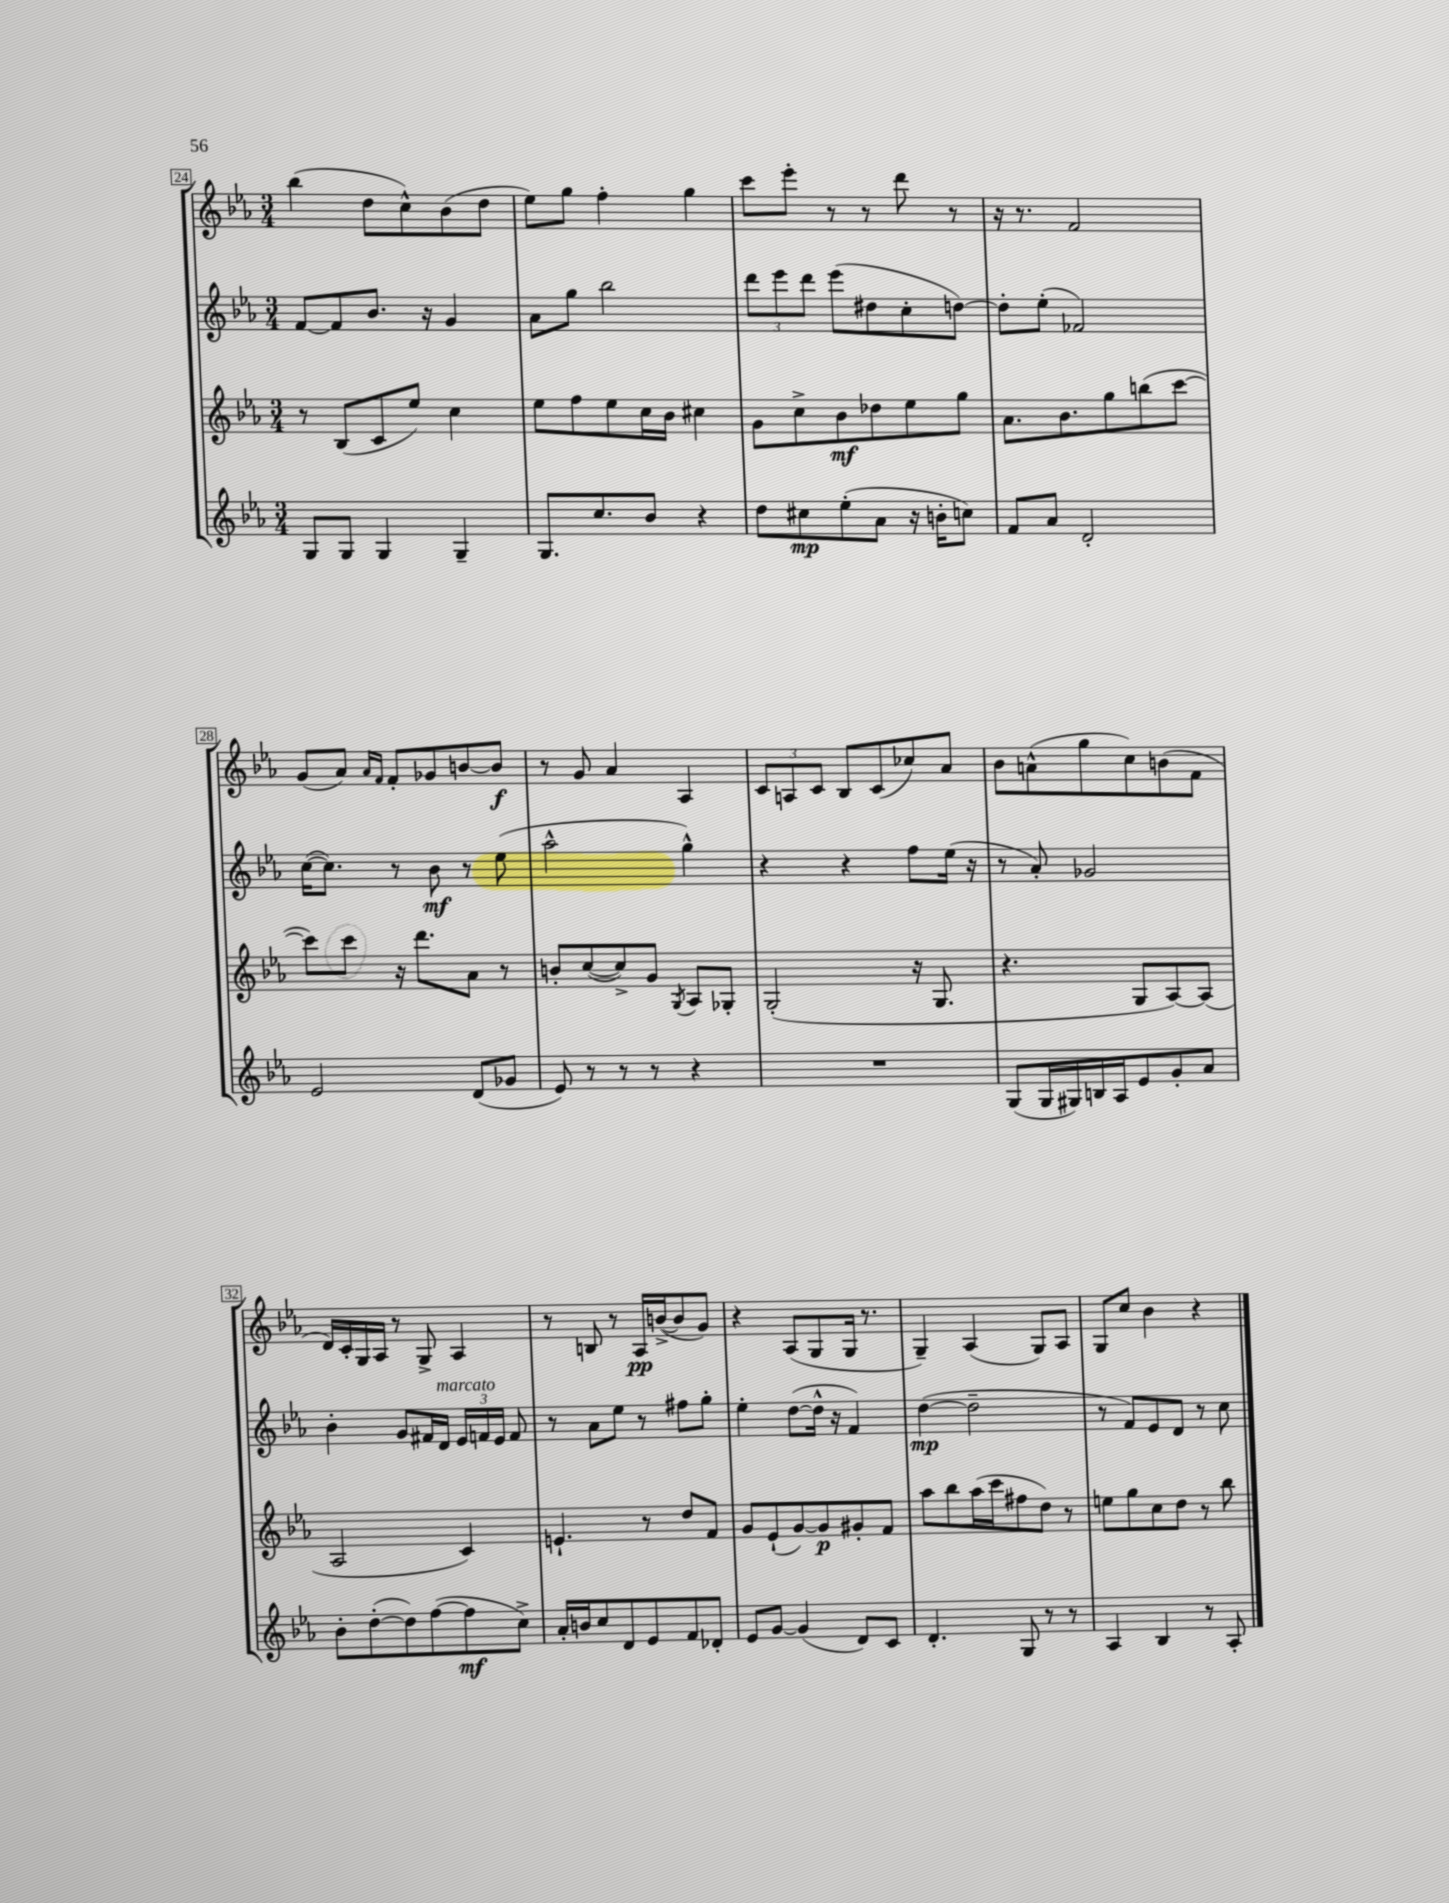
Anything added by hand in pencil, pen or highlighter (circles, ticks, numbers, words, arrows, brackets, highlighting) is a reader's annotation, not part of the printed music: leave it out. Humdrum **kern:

**kern	**kern	**kern	**kern
*staff4	*staff3	*staff2	*staff1
*clefG2	*clefG2	*clefG2	*clefG2
*k[b-e-a-]	*k[b-e-a-]	*k[b-e-a-]	*k[b-e-a-]
*M3/4	*M3/4	*M3/4	*M3/4
8G/L	8r	[8f/L	(4bb-\
8G/J	(8B-/L	8f/]	.
4G/	8c/	8.b-/J	8dd\L
.	8ee-/J)	.	8cc^^\)
.	.	16r	.
4G~/	4cc\	4g/	(8b-\
.	.	.	8dd\J
=	=	=	=
8.G/L	8ee-\L	8a-\L	8ee-\L)
.	8ff\	8gg\J	8gg\J
8.cc/	.	.	.
.	8ee-\	2bb-\	4ff'\
8b-/J	16cc\L	.	.
.	16b-\JJ	.	.
4r	4cc#\	.	4gg\
=	=	=	=
8dd\L	8g\L	12ddd\L	8ccc\L
.	.	12eee-\	.
8cc#\	8cc^\	.	8eee-'\J
.	.	12ddd\J	.
(8ee-'\	8b-\	(8eee-\L	8r
8a-\J	8dd-\	8dd#\	8r
16r	8ee-\	8cc'\	8ddd\
16b'\LK	.	.	.
8cc\J)	8gg\J	[8dd\J)	8r
=	=	=	=
8f/L	8.a-\L	8dd'\]L	16r
.	.	.	8.r
8a-/J	.	(8ee-'\J	.
.	8.b-\	.	.
2d'/	.	2f-/)	2f/
.	8gg\	.	.
.	(8bb\	.	.
.	[8ccc\J	.	.
=	=	=	=
2e-/	8ccc\]L)	([16cc\LK	(8g/L
.	.	8.cc\]J)	.
.	8ccc\J	.	8a-/J)
.	.	.	16qqa-/LL
.	.	.	16qqf/JJ
.	16r	8r	8f'/L
.	8.ddd\L	.	.
.	.	8b-\	8g-/
(8d/L	8a-\J	8r	[8b/
8g-/J	8r	(8ee-\	8b/]J
=	=	=	=
8e-/)	8b'/L	2aa-^^\	8r
8r	([8cc/	.	8g/
8r	8cc^/])	.	4a-/
8r	8g/J	.	.
.	8qG/	.	.
4r	8A-/L	4gg^^\)	4A-/
.	8G-'/J	.	.
=	=	=	=
2.r	(2G'/	4r	12c/L
.	.	.	12A/
.	.	.	12c/J
.	.	4r	8B-/L
.	.	.	(8c/
.	16r	8ff\L	8cc-/)
.	8.G/	.	.
.	.	(16ee-\Jk	8a-/J
.	.	16r	.
=	=	=	=
(8G/L	4.r	8r	8b-\L
16G/L	.	8a-'/)	(8a^^\
16G#/)	.	.	.
16B/	.	2g-/	8gg\
16A-/J	.	.	.
8e-/	8G/L	.	8cc\)
8g'/	[8A-/)	.	(8b\
8a-/J	(8A-/]J	.	8f\J
=	=	=	=
8b-'\L	2A-/	4b-'\	16d/LL)
.	.	.	16c'/
([8dd'\	.	.	16G/
.	.	.	16A-/JJ
8dd\])	.	8g/L	8r
([8ff\	.	16f#/L	8G^/
.	.	16d/JJ	.
8ff\]	4c/)	24e-/LL	4A-/
.	.	24f/	.
.	.	24e-/JJ	.
8cc^\J)	.	8f/	.
=	=	=	=
16a-'/LL	4.e`/	8r	8r
16b/J	.	.	.
8cc/	.	8a-\L	8B/
8d/	.	8ee-\J	8r
8e-/	8r	8r	16A-/LL
.	.	.	([16b^/J
8f/	8dd/L	8ff#\L	8b/]
8d-'/J	8f/J	8gg'\J	8g/J)
=	=	=	=
8e-/L	8g/L	4ee-'\	4r
[8g/J	(8e-`/	.	.
(4g/]	[8g/)	([8dd\L	(8A-/L
.	8g/]	16dd^^\]Jk	8G/
.	.	16r	.
8d/L)	8g#'/	4f/)	16G/Jk
.	.	.	8.r
8c/J	8f/J	.	.
=	=	=	=
4.d'/	8aa-\L	([4dd\	4G~/)
.	8bb-\	.	.
.	(16aa-\L	2dd~\]	(4A-/
.	16ccc\J	.	.
8G/	8ff#\	.	.
8r	8dd\J)	.	8G/L)
8r	8r	.	8A-/J
=	=	=	=
4A-/	8ee\L	8r	8G/L
.	8gg\	8f/L)	8cc/J
4B-/	8cc\	8e-/	4b-\
.	8dd\J	8d/J	.
8r	8r	8r	4r
8A-'/	8bb-\	8cc\	.
==	==	==	==
*-	*-	*-	*-
